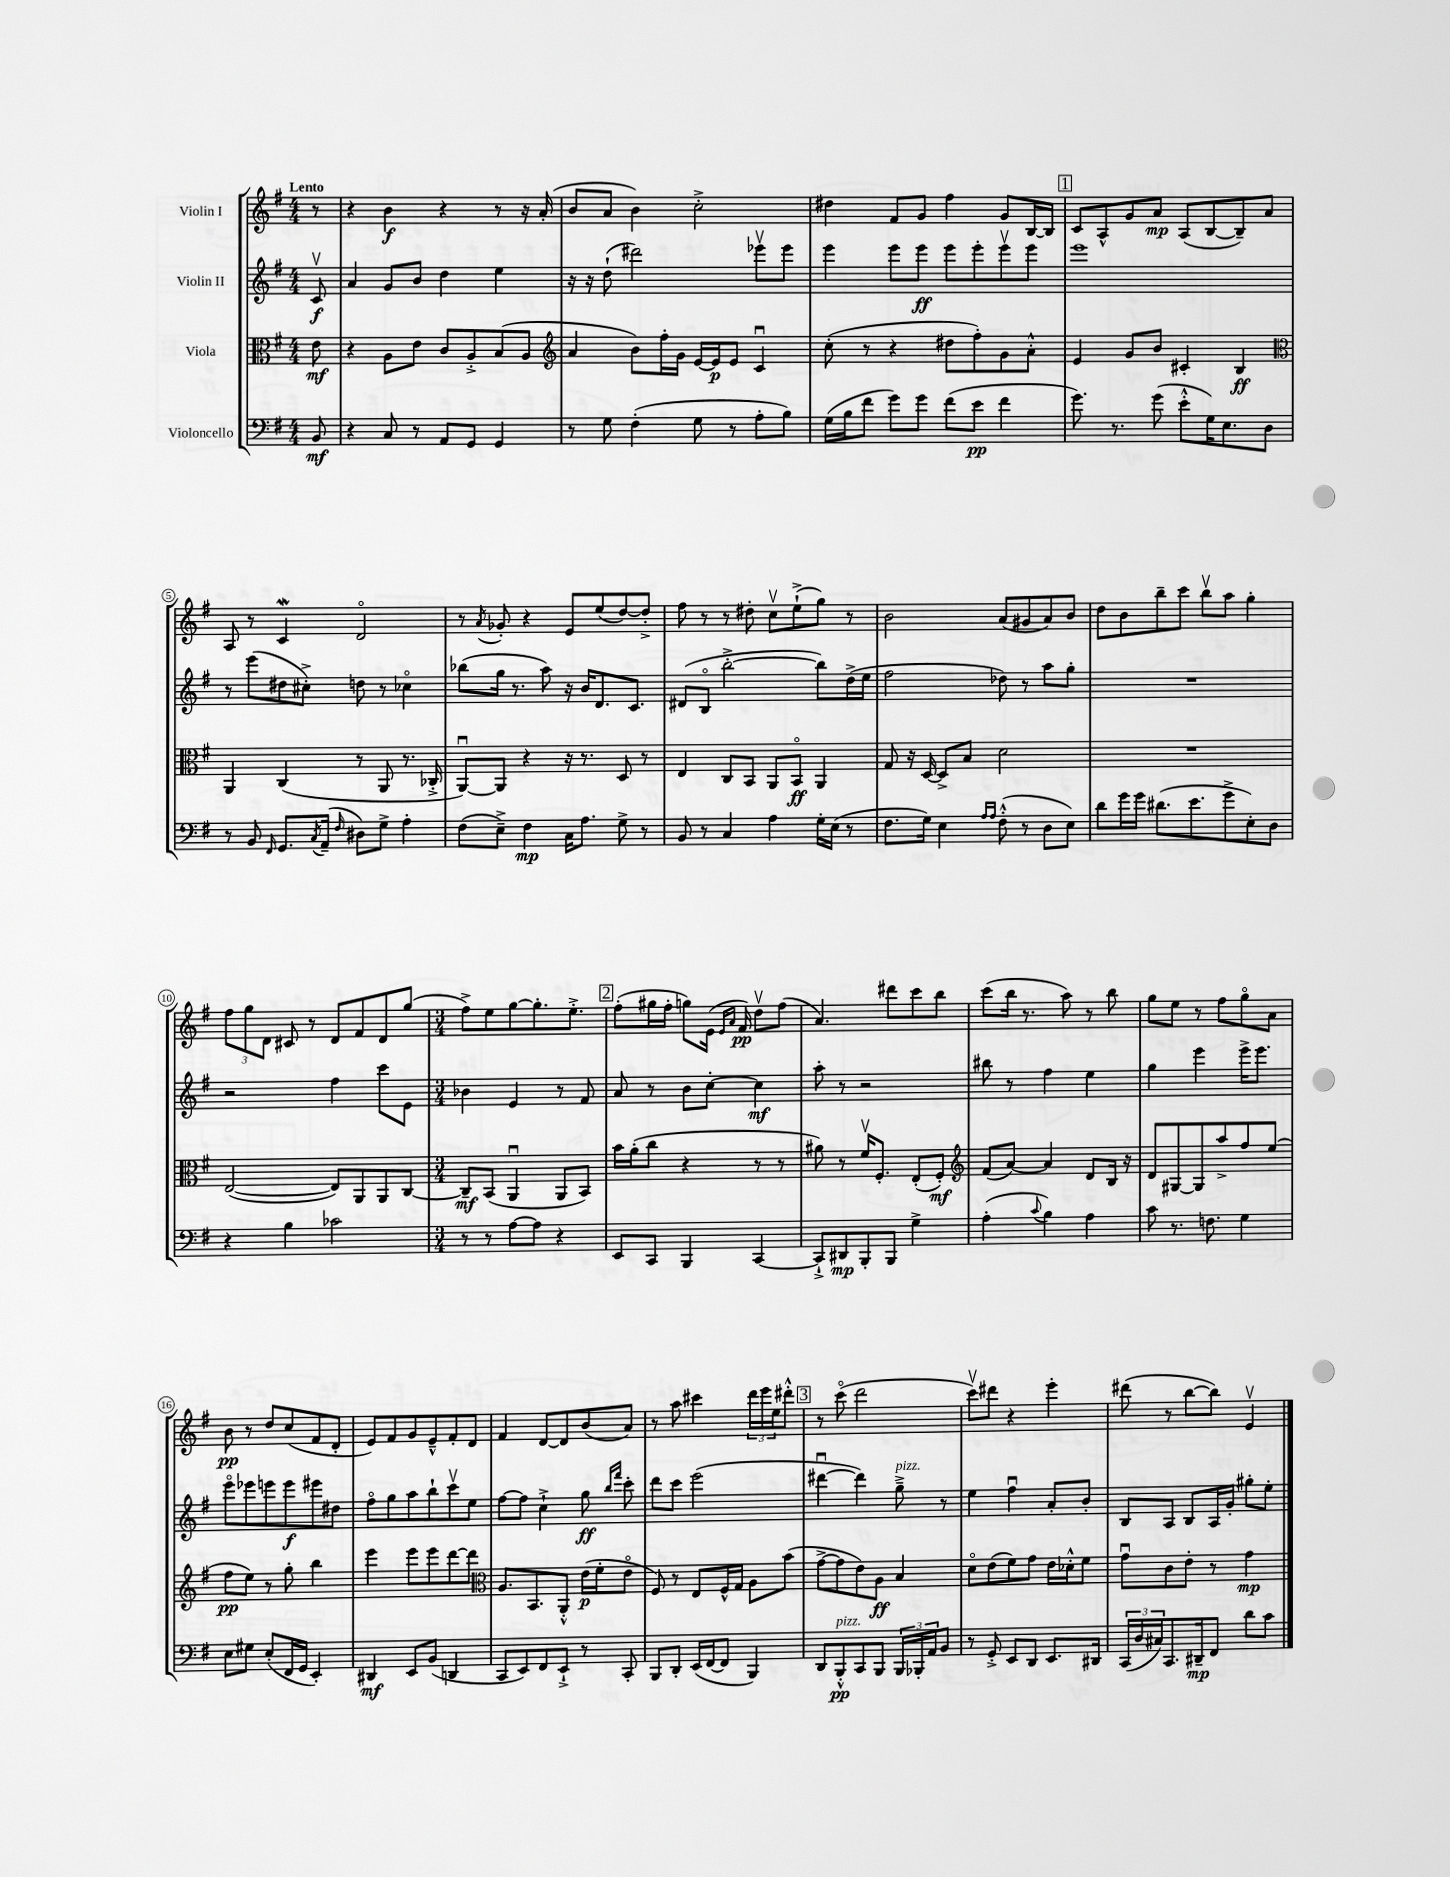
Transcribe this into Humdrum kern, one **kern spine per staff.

**kern	**kern	**kern	**kern
*staff4	*staff3	*staff2	*staff1
*clefF4	*clefC3	*clefG2	*clefG2
*k[f#]	*k[f#]	*k[f#]	*k[f#]
*M4/4	*M4/4	*M4/4	*M4/4
8BB	8e	8cv	8r
=	=	=	=
4r	4r	4a	4r
8C	8A	8g	4b
8r	8e	8b	.
8AA	8c	4dd	4r
8GG	8A'^	.	.
4GG	(8B	4ee	8r
.	8A	.	16r
.	.	.	(16a'
=	=	=	=
*	*clefG2	*	*
8r	4a	16r	8b
.	.	16r	.
8G	.	(8dd`	8a
(4F#'	8b)	2ddd#)	4b)
.	16ff#'	.	.
.	16g	.	.
8G	[16e	.	2cc'^
.	16e]	.	.
8r	8e	.	.
8A'	4cu	8eee-v	.
8B)	.	8eee-	.
=	=	=	=
(16G	(8cc'	4eee	4dd#
16B	.	.	.
8f#	8r	.	.
8g)	4r	8eee	8f#
8g	.	8eee	8g
(8f#	8dd#	8eee	4ff#
8e	8ff#')	8eee'	.
4f#	8g	8eeev	8g
.	8a'^^	8eee	[16B
.	.	.	16B]
=	=	=	=
8.g)	4e	1eee	8c
.	.	.	8A^^
8.r	.	.	.
.	8g	.	8g
(8g	8b	.	8a
8e'^^	4c#'	.	(8A
16G)	.	.	[8B
8.E	.	.	.
.	4B	.	8B~])
8D	.	.	8a
=	=	=	=
*	*clefC3	*	*
8r	4AA	8r	8A
8BB	.	(8eee	8r
16qqFF#	.	.	.
8.GG	(4C	8dd#	4c
.	.	8cc#'^)	.
8qC	.	.	.
(16AA~	.	.	.
16qqF#	.	.	.
8D#)	8r	8dd	2do
8G^	8AA	8r	.
4A'	8.r	4cc-o	.
.	16C-'^	.	.
=	=	=	=
(8F#	[8AAu)	(8bb-	8r
.	.	.	8qa
8E~^)	8AA]	16gg	8g-'
.	.	8.r	.
4F#	4r	.	4r
.	.	8aa)	.
16C	16r	16r	8e
8.A	8.r	16b	.
.	.	8.d	(8ee
8G^	8D	.	[8dd)
.	.	8.c	.
8r	8r	.	8dd'^]
=	=	=	=
8BB	4E	(8d#	8ff#
8r	.	8Bo	8r
4C	8C	[2bb'^	8r
.	8BB	.	8dd#'
4A	8AA	.	8ccv
.	8BBo	.	(8ee`^
16G'	4AA	8bb])	8gg)
(16E	.	.	.
8r	.	(16dd^	8r
.	.	16ee	.
=	=	=	=
8.F#	8G	2ff#	2b
.	16r	.	.
16G)	[16D	.	.
4E	8D^]	.	.
.	8B	.	.
16qqA	.	.	.
16qqA	.	.	.
(8F#'^^	2d	8dd-)	(8a
8r	.	8r	8g#
8D	.	8aa	8a)
8E)	.	8gg'	8b
=	=	=	=
8d	1r	1r	8dd
16g	.	.	8b
16g	.	.	.
(8.d#	.	.	8bb~
.	.	.	8ccc
8.e	.	.	.
.	.	.	8bbv
8g^	.	.	8aa
8E')	.	.	4gg'
8D	.	.	.
=	=	=	=
4r	([2E	2r	12ff#
.	.	.	12gg
.	.	.	12d
4B	.	.	8c#
.	.	.	8r
2c-	8E])	4ff#	8d
.	8AA	.	8f#
.	8AA	8ccc	8d
.	[8C	8e	(8gg
=	=	=	=
*M3/4	*M3/4	*M3/4	*M3/4
8r	8C~]	4b-	8ff#^)
8r	(8BB	.	8ee
[8A	4AAu	4e	[8gg
8A]	.	.	8.gg']
4r	8AA	8r	.
.	.	.	8.ee'^
.	8BB)	8f#	.
=	=	=	=
8EE	16b	8a	(8ff#'
.	(16a'	.	.
8CC	8cc	8r	16gg#
.	.	.	16ff#'
4BBB	4r	8b	8gg)
.	.	[8cc'	(16e
.	.	.	16qqe
.	.	.	16qqa
.	.	.	16f#)
[4CC	8r	4cc]	8ddv
.	8r	.	(8ff#
=	=	=	=
8CC`^]	8a#)	8aa'	4.a)
8DD#	8r	8r	.
8BBB'	16f#v	2r	.
.	8.F#'	.	.
8BBB	.	.	8ddd#
4G^	(8E'	.	8ccc
.	8F#')	.	8bb
=	=	=	=
*	*clefG2	*	*
(4A'	(8f#	8bb#	(8ccc
.	[8a)	8r	16bb
.	.	.	8.r
8qqc	.	.	.
4B)	4a]	4ff#	.
.	.	.	8aa)
4A	8d	4ee	8r
.	16B	.	8bb
.	16r	.	.
=	=	=	=
8c	8d	4gg	8gg
8.r	[8G#	.	8ee
.	8G#]	4eee	8r
8.F	.	.	.
.	8aa^	.	8ff#
4G	8ff#	16eee^	8ggo
.	.	8.eee	.
.	(8ee	.	8a
=	=	=	=
8E	8ff#	8eeeo	8b
8G#	8ee)	8eee-	8r
(8E'	8r	8eee	8dd
16FF#	8gg'	8eee	(8cc
16GG	.	.	.
4EE')	4bb	8eee#	8f#
.	.	8dd#	8d'
=	=	=	=
4DD#	4eee	8ff#o	8e)
.	.	8gg	8f#
8EE	8eee	8aa	8g
(8BB	8eee	8bb`	8e~^^
4DD	[8ddd	8cccv	8f#'
.	8ddd]	8ee	8d
=	=	=	=
*	*clefC3	*	*
8CC	8.A	[8ff#	4f#
8EE)	.	8ff#]	.
.	8.BB	.	.
8FF#	.	4cc`^	[8d
8EE`^	8AA'^^	.	8d]
8r	(16e	8gg	(8b
.	16f#'	.	.
.	.	16qqbb	.
.	.	16qqfff#	.
8CC'	8eo	8ccc'	8a)
=	=	=	=
8BBB	8F#)	8ddd	8r
8DD'	8r	8ccc	8aa
(16EE	8E	(2eee	4ccc#
[16FF#	.	.	.
8FF#]	16F#^^	.	.
.	16G	.	.
4BBB)	8A	.	24ddd
.	.	.	24eee
.	.	.	24ee
.	(8b	.	8ddd#'^^
=	=	=	=
8DD	[8g^	[4ddd#u	8r
8BBB'^^	8g]	.	(8ccco
8CC	8e)	4ddd#])	2ddd
8BBB	8A	.	.
24BBB	4B	8gg~^	.
24BBB-'	.	.	.
24AA	.	.	.
8BB	.	8r	.
=	=	=	=
8r	8do	4ee	8cccv)
8GG'^	(8e	.	8ddd#
8EE	8f#)	4ff#u	4r
8DD	8g	.	.
8.EE	16e	8a'	4eee'
.	16d-'^^	.	.
.	8f#	8b'	.
16DD#	.	.	.
=	=	=	=
(24CC	8gu	8B	(8ddd#
24D	.	.	.
24C#)	.	.	.
8.CC	8c	8A	8r
.	8e'	8B	[8bb
16DD#~	.	.	.
8FF#	8r	16A	8bb])
.	.	16g'	.
8d	4g	8gg#'	4ev
8c	.	8ee'	.
==	==	==	==
*-	*-	*-	*-
